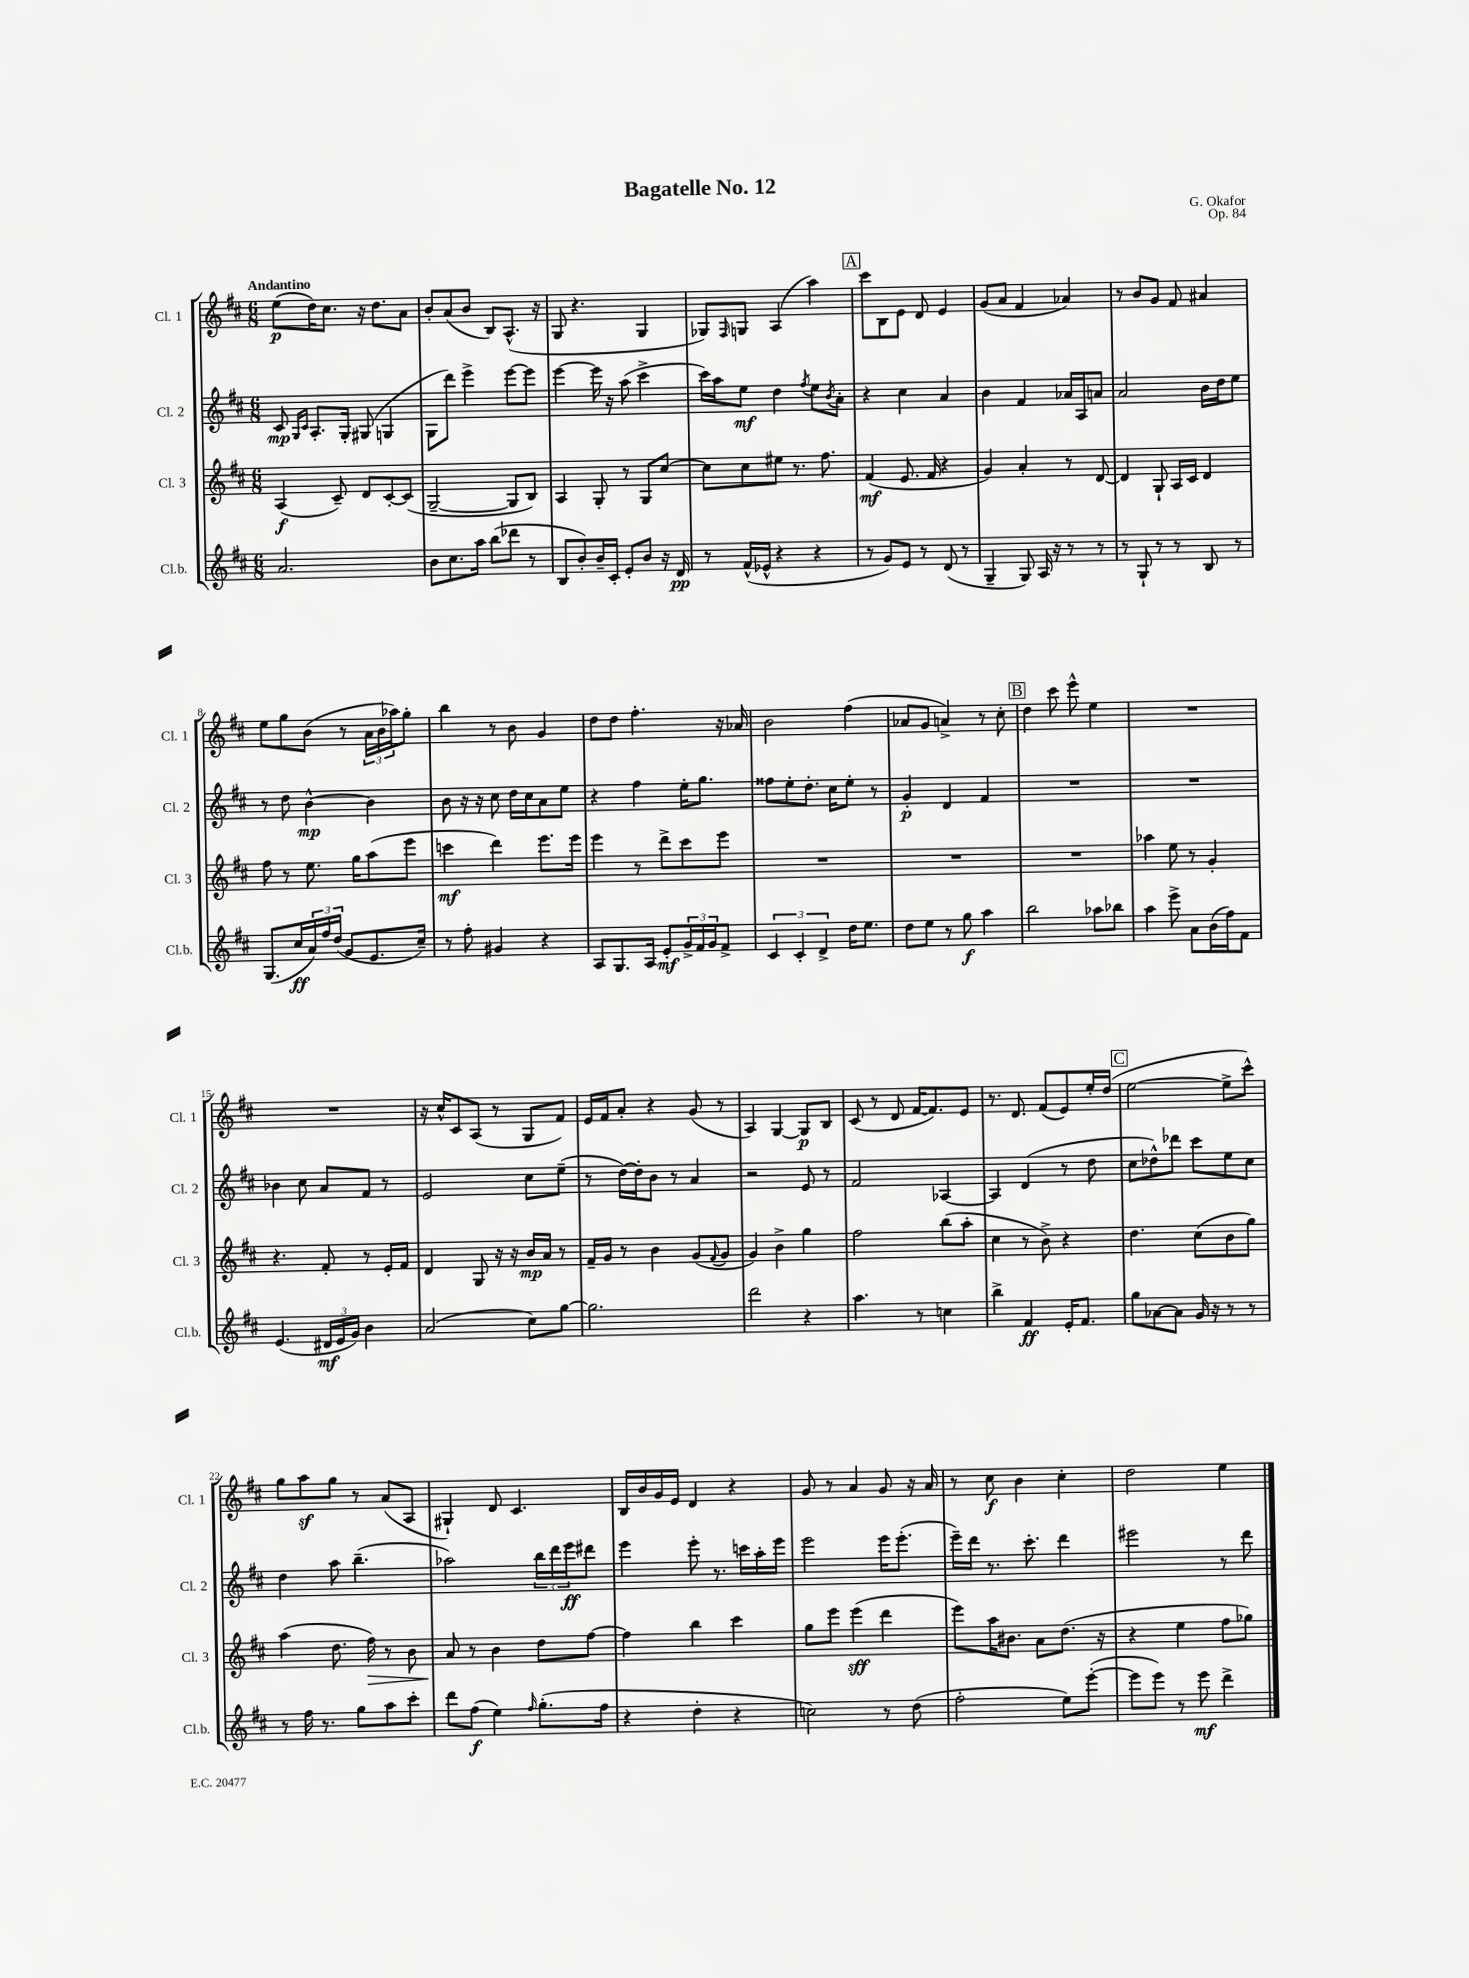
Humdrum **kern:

**kern	**kern	**kern	**kern
*staff4	*staff3	*staff2	*staff1
*clefG2	*clefG2	*clefG2	*clefG2
*k[f#c#]	*k[f#c#]	*k[f#c#]	*k[f#c#]
*M6/8	*M6/8	*M6/8	*M6/8
2.a/	(4A/	8c#/	(8ee\L
.	.	16qqG/LL	.
.	.	16qqc#/JJ	.
.	.	8.A'/L	16dd\K)
.	.	.	8.cc#\J
.	8c#~/)	.	.
.	.	16G'/Jk	.
.	8d/L	(8G#/	16r
.	.	.	8.dd\L
.	[8c#'/	4G/	.
.	(8c#/]J	.	8a\J
=	=	=	=
8b\L	[2G~/	8G\L	8b'/L
8.cc#\	.	8ddd\J)	(8a/
.	.	4eee^\	8b/J
16aa\Jk	.	.	.
(8bb\L	.	.	8B/L)
8ddd-\J	8G/]L	[8eee\L	(8.A^^/J
8r	8B/J)	8eee\]J	.
.	.	.	16r
=	=	=	=
8B/L	4A/	[4eee\	8G/
8b'/)	.	.	4.r
16b~/L	8G'/	16eee\]	.
16c#'/JJ	.	16r	.
8e'/L	8r	(8aa\	.
8b/J	8G/L	4ccc#^\	4G/
16r	[8cc#/J	.	.
16d/	.	.	.
=	=	=	=
8r	8cc#\]L	16ccc#\LL)	8G-/L)
.	.	16aa\J	.
.	.	.	16qqF#/
(16f#^^/LL	8cc#\	8ee\J	8G/J
16e-^^/JJ	.	.	.
4r	8ee#\J	4dd\	(4A/
.	8.r	.	.
.	.	8qff#/	.
4r	.	8ee\L	4aa\)
.	8.ff#\	.	.
.	.	8qb/	.
.	.	8a'\J	.
=	=	=	=
8r	(4f#/	4r	8ccc#\L
8g/L)	.	.	8B\
8e/J	8.e/	4cc#\	8e\J
8r	.	.	8d/
.	16f#/	.	.
(8d/	4r	4a/	4e/
8r	.	.	.
=	=	=	=
4G~/	4g/)	4b\	(8g/L
.	.	.	8a/J
8G/)	4a'/	4f#/	4f#/
16A/	.	.	.
16r	.	.	.
8r	8r	16a-/LL	4a-/)
.	.	16A/J	.
8r	[8d/	8a/J	.
=	=	=	=
8r	4d/]	2a/	8r
8G`/	.	.	8b/L
8r	8G`/	.	8g/J
8r	16A/LL	.	8f#/
.	16c#/JJ	.	.
8B/	4d/	16b\LL	4a#/
.	.	16dd\J	.
8r	.	8ee\J	.
=	=	=	=
(8.G/L	8ff#\	8r	8ee\L
.	8r	8dd\	8gg\
16cc#/L	.	.	.
24a/)	8.ee\	[4b^^\	(8b\J
24ff#/	.	.	.
(24dd/JJ	.	.	.
8g/L	.	.	8r
.	16gg\LK	.	.
8.e/	(8aa\	4b\]	24a\LL
.	.	.	24b\
.	.	.	24aa-\J)
.	8eee\J	.	8gg'\J
16cc#~/Jk)	.	.	.
=	=	=	=
8r	4ccc\	8b\	4bb\
8ff#'\	.	16r	.
.	.	16r	.
4g#/	4ddd\)	8cc#\	8r
.	.	16dd\LL	8b\
.	.	16cc#\J	.
4r	8.eee\L	8a\	4g/
.	.	8ee\J	.
.	16eee\Jk	.	.
=	=	=	=
8A/L	4eee\	4r	8dd\L
8.G/	.	.	8dd\J
.	8r	4ff#\	4.ff#'\
16A/Jk	.	.	.
8e'/L	8ddd^\L	.	.
24g^/L	8ccc#\	16ee'\LK	.
24f#/	.	.	.
.	.	8.gg\J	.
24g/J	.	.	.
8f#^/J	8eee\J	.	16r
.	.	.	16a-/
=	=	=	=
6c#/	2.r	8ff##\L	2b\
.	.	8ee'\	.
6c#'/	.	.	.
.	.	8.dd'\J	.
6d^/	.	.	.
.	.	16cc#\LK	.
16dd\LK	.	8ee'\J	(4ff#\
8.ee\J	.	.	.
.	.	8r	.
=	=	=	=
8dd\L	2.r	4g'/	8a-/L
8ee\J	.	.	8g/J
8r	.	4d/	4a^/)
8gg\	.	.	.
4aa\	.	4f#/	8r
.	.	.	8cc#'\
=	=	=	=
2bb\	2.r	2.r	4dd\
.	.	.	8ccc#\
.	.	.	8eee^^\
8aa-\L	.	.	4ee\
8bb-\J	.	.	.
=	=	=	=
4aa\	4aa-\	2.r	2.r
8eee^\	8ee\	.	.
8a\L	8r	.	.
(16b\L	4g'/	.	.
16ff#\J)	.	.	.
8f#\J	.	.	.
=	=	=	=
(4.e/	4.r	4b-\	2.r
.	.	8cc#\	.
24d#/LL	8f#'/	8a/L	.
24e/	.	.	.
24g/JJ)	.	.	.
4b\	8r	8f#/J	.
.	16e'/LL	8r	.
.	16f#/JJ	.	.
=	=	=	=
(2a/	4d/	2e/	16r
.	.	.	16cc#^^/LK
.	.	.	8c#/
.	8G/	.	(8A/J
.	16r	.	8r
.	16r	.	.
8cc#\L)	16b/LL	8cc#\L	8G/L
.	16a/JJ	.	.
[8gg\J	8r	(8ee~\J	8f#/J)
=	=	=	=
2.gg\]	16f#~/LL	8r	16e/LL
.	16g/JJ	.	16f#/J
.	8r	[16dd\LL)	8a'/J
.	.	16dd'\]J	.
.	4b\	8b\J	4r
.	.	8r	.
.	(8g/L	4a/	(8g/
.	8qqf#/	.	.
.	8g/J	.	8r
=	=	=	=
2ddd\	4g/)	2r	4A/)
.	4b^\	.	[4G/
4r	4gg\	8e/	8G/]L
.	.	8r	8B/J
=	=	=	=
4.aa\	2ff#\	2f#/	(8c#/
.	.	.	8r
.	.	.	8d/
8r	.	.	[16f#/LK
.	.	.	8.f#/])
4cc\	(8bb\L	[4A-/	.
.	8aa'\J	.	8e/J
=	=	=	=
4bb^\	4cc#\	4A-/]	8.r
.	.	.	8.d/
4f#/	8r	(4d/	.
.	8b^\)	.	(8f#/L
16e'/LK	4r	8r	8e/)
8.f#/J	.	.	.
.	.	8dd\	16ee'/L
.	.	.	(16dd/JJ
=	=	=	=
8gg\L	4.dd\	8cc#\L	[2ee\
[8a-\	.	8dd-^^\)	.
8a-\]J	.	8ddd-\J	.
16g/	(8cc#\L	8ccc#\L	.
16r	.	.	.
8r	8b\	8ee\	8ee^\]L
8r	8gg\J)	8cc#\J	8ccc#^^\J)
=	=	=	=
8r	(4aa\	4dd\	8gg\L
16ff#\	.	.	8aa\
8.r	.	.	.
.	8.dd\	8aa\	8gg\J
8gg\L	.	(4.bb~\	8r
.	16ff#\)	.	.
8aa\	8r	.	(8a/L
8ccc#'\J	8b\	.	8A/J
=	=	=	=
8ddd\L	8a/	2aa-\)	4G#`/)
(8ff#\J	8r	.	.
4ee\)	4b\	.	8d/
.	.	.	4.c#/
16qqff#/	.	.	.
(8.gg'\L	8dd\L	24bb\LL	.
.	.	24ddd\	.
.	.	24eee\J	.
.	[8ff#\J	8ddd#\J	.
16ff#\Jk	.	.	.
=	=	=	=
4r	4ff#\]	4eee\	16B/LL
.	.	.	16b/
.	.	.	16g/
.	.	.	16e/JJ
4dd'\	4bb\	8eee'\	4d/
.	.	8.r	.
4r	4ccc#\	.	4r
.	.	16ccc\LL	.
.	.	16aa'\	.
.	.	16eee\JJ	.
=	=	=	=
2cc\)	8gg\L	2eee\	8g/
.	8eee\J	.	8r
.	(4eee\	.	4a/
8r	4ddd\	16eee\LK	8g/
.	.	(8.eee'\J	.
(8dd\	.	.	16r
.	.	.	16a/
=	=	=	=
2ff#'\	8eee\L)	16eee~\LL)	8r
.	.	16ddd\JJ	.
.	16aa\K	8.r	8cc#\
.	8.b#\J	.	.
.	.	.	4b\
.	.	8.ccc#'\	.
.	8a\L	.	.
8ee\L)	(8.dd\J	4ddd\	4cc#'\
([8eee'\J	.	.	.
.	16r	.	.
=	=	=	=
8eee\]L	4r	2eee#\	2dd\
8eee\J)	.	.	.
8r	4ee\	.	.
8eee\	.	.	.
4ddd^\	8ff#\L	8r	4ee\
.	8gg-\J)	8ddd\	.
==	==	==	==
*-	*-	*-	*-
